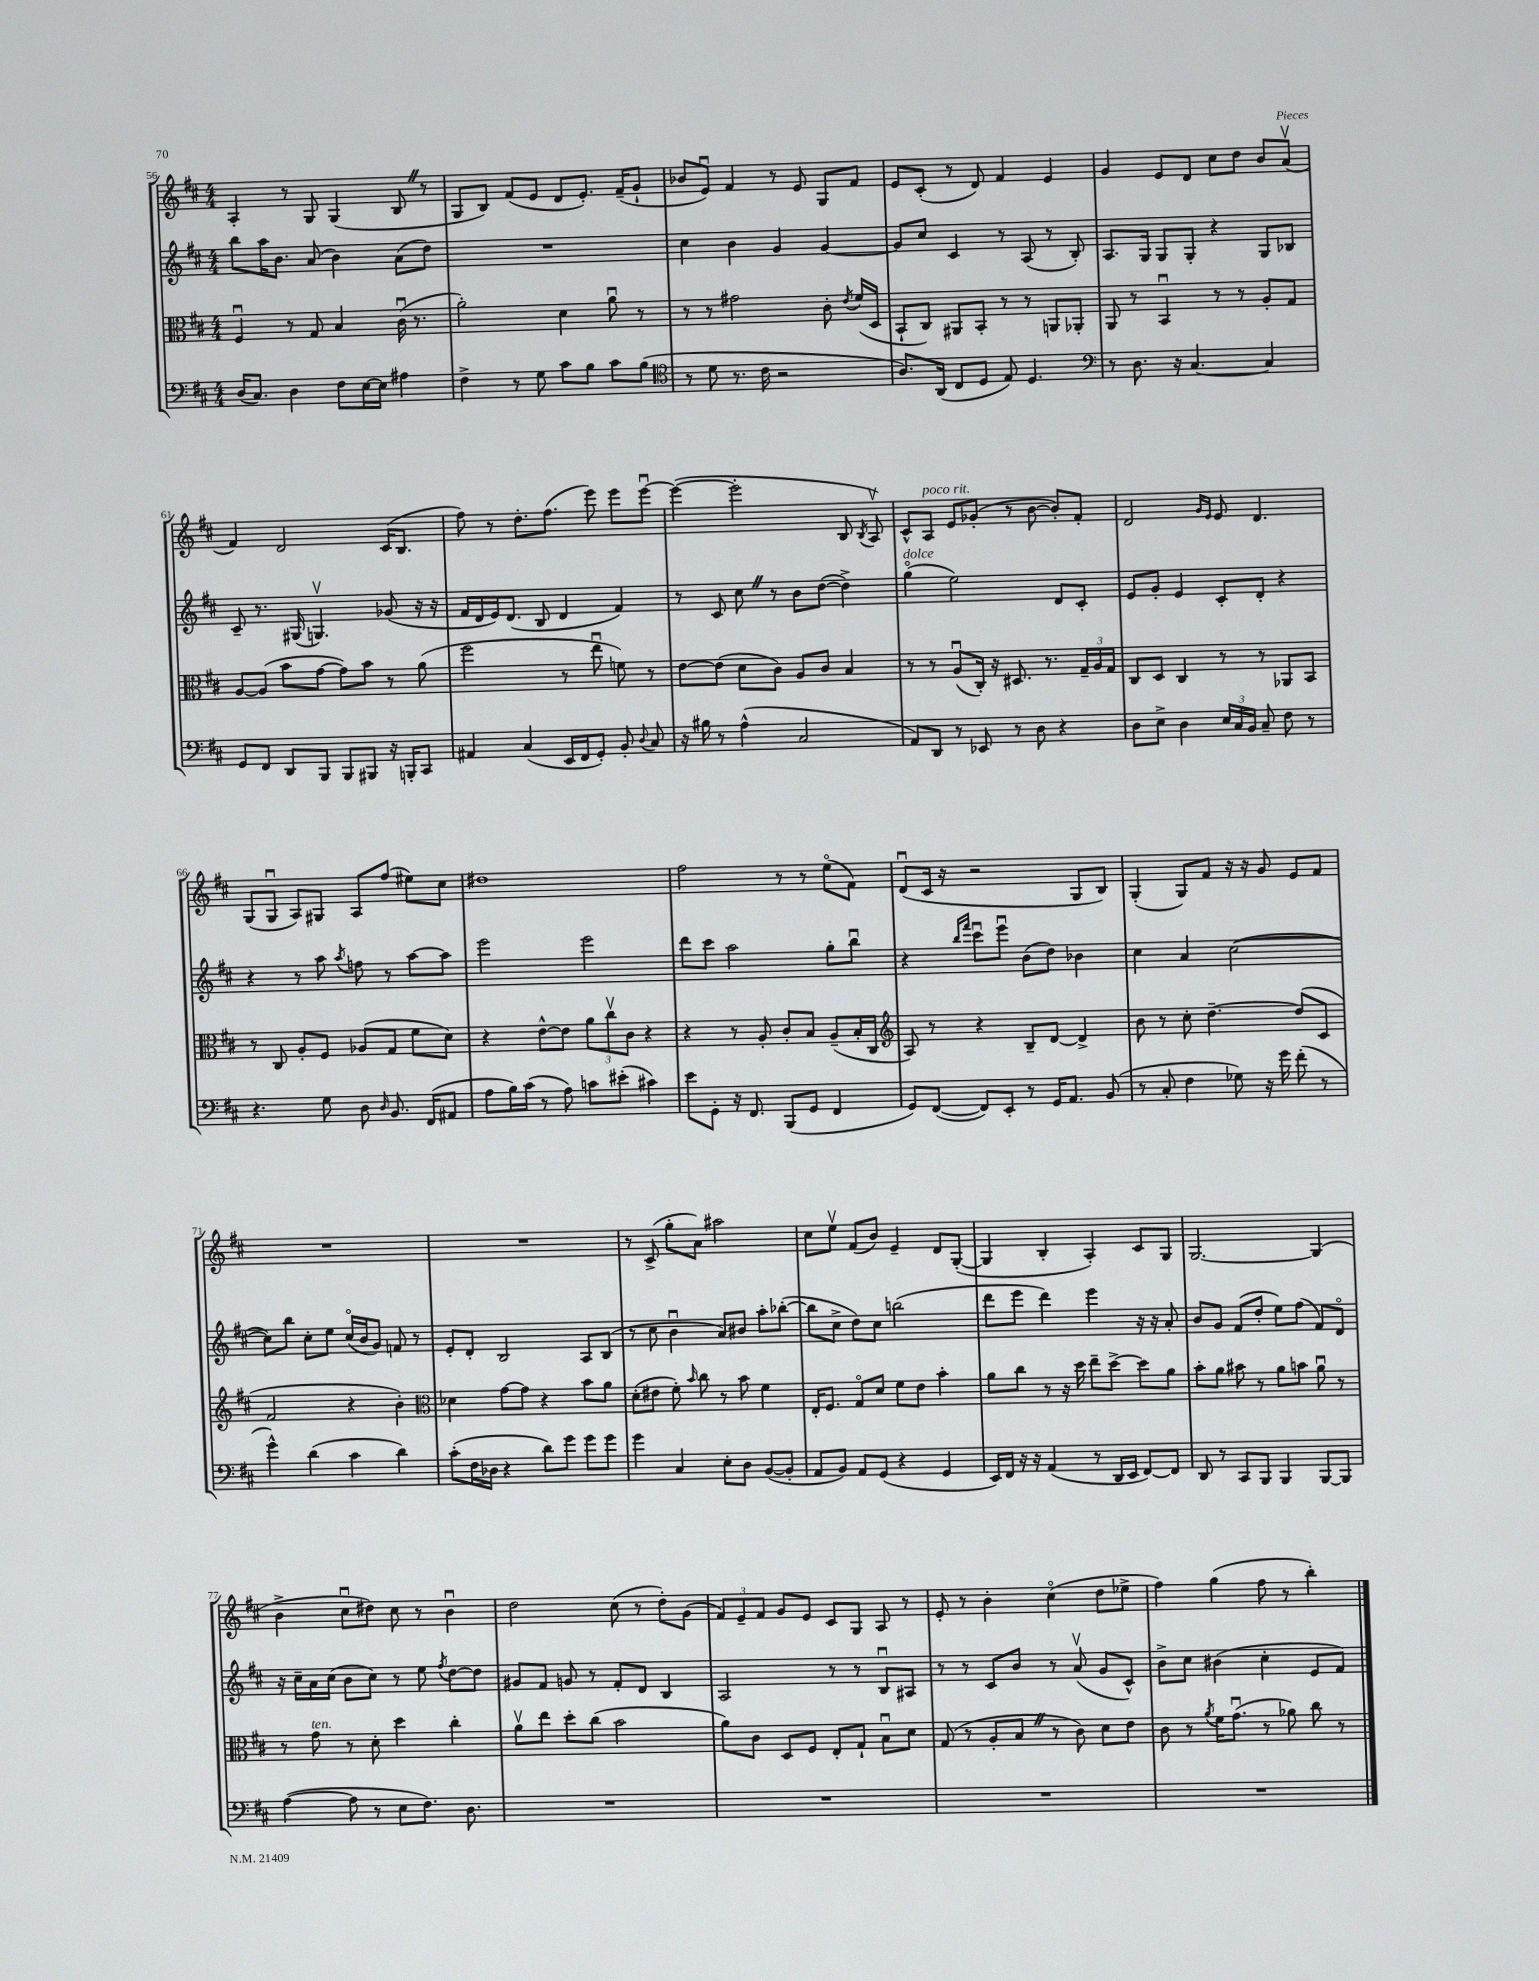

**kern	**kern	**kern	**kern
*staff4	*staff3	*staff2	*staff1
*clefF4	*clefC3	*clefG2	*clefG2
*k[f#c#]	*k[f#c#]	*k[f#c#]	*k[f#c#]
*M4/4	*M4/4	*M4/4	*M4/4
(16D	4F#u	8bb	4A'
8.C#)	.	.	.
.	.	16aa	.
.	.	8.b	.
4D	8r	.	8r
.	8G	(8a	8G
8F#	4B	4b)	(4G
[16E	.	.	.
16E]	.	.	.
4A#	(16c#u	(8a	8B
.	8.r	.	.
.	.	8dd)	8r
=	=	=	=
4F#^	2a')	1r	8G
.	.	.	8B)
8r	.	.	(8f#
8G	.	.	8e
8c#	4d	.	8d
8B	.	.	8.e')
8c#	8au	.	.
.	.	.	(16f#~
(8B	8r	.	8g`
=	=	=	=
*clefC4	*	*	*
8r	8r	4cc#	8b-
8d	8r	.	8eu)
8.r	2g#	4b	4f#
16c#	.	.	.
2r	.	4g	8r
.	.	.	8e
.	8c#'	[4g	8G
.	8qe	.	.
.	(16f#	.	8f#
.	16D	.	.
=	=	=	=
8.A)	8BB`	8g]	8e
.	8C#)	8cc#	(8c#'
(16AA	.	.	.
8C#	8AA#	4c#	8r
8D	8BB'	.	8d)
8E)	8r	8r	4f#
4.D	8r	(8A	.
.	8AA	8r	4e
.	8AA-'	8B')	.
=	=	=	=
*clefF4	*	*	*
8r	8AA	8.A	4g
8.D	8r	.	.
.	.	16G	.
.	4BBu	8G	8e
16r	.	.	.
[4.C#	.	8G'	8d
.	8r	4r	8cc#
.	8r	.	8dd
4C#]	8A'	8G	8b
.	8G	8B-	(8av
=	=	=	=
8GG	[8A	8c#~	4f#)
8FF#	(8A]	8.r	.
8DD	8b	.	2d
.	.	(16G#	.
8BBB	[8g	4.Gv)	.
8BBB	8g])	.	.
8BBB#	8b	.	.
16r	8r	(8g-	(16c#
16BBB'	.	.	8.B
8CC#	(8a	16r	.
.	.	16r	.
=	=	=	=
4AA#	2ff#	16f#	8ff#)
.	.	16d	.
.	.	16e)	8r
.	.	(8.d	.
(4C#	.	.	8.dd'
.	.	8B	.
.	.	.	(8.ff#
16EE	8r	4d	.
16FF#	.	.	.
8GG')	8eeu	.	8eee)
8BB'	8f)	4f#)	8eee
8qqD	.	.	.
8C#	8r	.	[8eeeu
=	=	=	=
16r	[8e	8r	(4eee_
16B#	.	.	.
8r	(8e]	8c#	.
(4A^^	8d	8cc#	2eee']
.	8c#)	8r	.
2C#	8A	8b	.
.	8c#	([8dd	.
.	4B	4dd^])	8B
.	.	.	8qB
.	.	.	8Av)
=	=	=	=
8AA)	8r	(4ggo	8c#^^
8DD	8r	.	8A
8r	(8Au	2ee)	8e
8EE-	16C#')	.	(8g-'
.	16r	.	.
8r	8.D#	.	8r
8D	.	.	[8b
.	8.r	.	.
4r	.	8d	8b'])
.	24G~	8c#'	8f#'
.	24A	.	.
.	24G	.	.
=	=	=	=
8D	8C#	8e	2d
8E^	8D	8g'	.
4D	4C#	4e	.
.	.	.	16qqg
.	.	.	16qqe
24E	8r	8c#'	8e
24C#	.	.	.
24BB	.	.	.
8C#~	8r	8d'	4.d
8F#	8AA-	4r	.
8r	8BB	.	.
=	=	=	=
4.r	8r	4r	(8G
.	8C#	.	8Gu
.	8A'	8r	8A)
8G	8F#	8aa	8G#
.	.	8qaa	.
8D	(8A-	8ff	8A
16qqD	.	.	.
8.BB	8G	8r	(8ff#
.	8f#	[8aa	8ee#)
(16FF#	.	.	.
8AA#	8d)	8aa]	8cc#
=	=	=	=
8A	4r	2eee	1dd#
16B)	.	.	.
(16c#	.	.	.
8r	[8e^^	.	.
8A)	8e]	.	.
8c	12a	2eee	.
.	12cc#v	.	.
(8e#'	.	.	.
.	12c#	.	.
4c#)	4r	.	.
=	=	=	=
8e	4r	8ddd	2ff#
8GG'	.	8ccc#	.
16r	8r	2aa	.
8.FF#	.	.	.
.	8A'	.	.
(8BBB	8c#'	.	8r
8GG	8B	.	8r
4FF#	(8A~	8gg'	(8eeo
.	16B'	8bbu	8f#)
.	16C#	.	.
=	=	=	=
*	*clefG2	*	*
8GG)	8A)	4r	(8du
([8FF#	8r	.	16c#
.	.	.	16r
.	.	16qqbb	.
.	.	16qqfff#	.
8FF#])	4r	8ccc#u	2r
8EE'	.	8eeeu	.
8r	8B~	(8b	.
16GG	[8d	8dd)	.
8.AA	.	.	.
.	4d^]	4b-	8G
(8BB	.	.	8B)
=	=	=	=
8r	8b	4cc#	(4G'
8C#'	8r	.	.
4F#	8cc#'	4a	8G)
.	[4.dd~	.	8f#
8G-)	.	([2cc#	16r
.	.	.	16r
16r	.	.	8g
16g	.	.	.
(8f#'	(8dd]	.	8e
8r	8c#	.	8f#
=	=	=	=
4g^^)	2f#	8cc#])	1r
.	.	8bb	.
(4d	.	8cc#'	.
.	.	8ee	.
4c#	4r	(16cc#o	.
.	.	16b	.
.	.	8g)	.
4d)	4b')	8f	.
.	.	8r	.
=	=	=	=
*	*clefC3	*	*
(8c#'	4d-	8e'	1r
16F#	.	8d'	.
16D-	.	.	.
4r	[8g	2B	.
.	8g]	.	.
8d)	4r	.	.
8g	.	.	.
8g	8b	8A	.
8g	8a	(8B	.
=	=	=	=
4g	(8d'	8r	8r
.	8e#	8cc#	(8c#^
4C#	8f#')	4bu	8gg'
.	16qqb	.	.
.	8cc#	.	8a)
8E'	8r	8a)	2aa#
8D	8b	8b#	.
([8BB	4f#	8aa'	.
8BB']	.	([8bb-'	.
=	=	=	=
8AA	16E'	8bb-]	8cc#
.	8.F#	.	.
8BB)	.	8cc#^	8eev
8AA	8Go	8dd)	(8f#
(8GG	8d	8cc#	8b)
4r	8f#	(2bb	4e~
.	8e	.	.
4GG	4b'	.	8d
.	.	.	([8G'
=	=	=	=
16EE)	8a	8ddd	4G]
16FF#	.	.	.
16r	8cc#	8eee	.
16r	.	.	.
(4AA	8r	4ddd)	4B'
.	16r	.	.
.	16dd	.	.
8r	8ee~	4eee	4A')
16DD	[8dd^	.	.
16EE	.	.	.
[8FF#)	8dd]	16r	8c#
.	.	16r	.
8FF#]	8a	8a'	8G
=	=	=	=
8DD	8b'	8b	[2.G
8r	8a	8g	.
8CC#	8b#	(8f#	.
8BBB	8r	8dd'	.
4BBB	8a	8ee)	.
.	8b	(8ff#	.
[8BBB	8au	8f#)	(4G]
8BBB]	8r	8do	.
=	=	=	=
([4A	8r	16r	4b^
.	.	16cc#~	.
.	8g	16a	.
.	.	(16cc#	.
8A]	8r	8b	8cc#u
8r	8d'	8cc#)	8dd#)
8E	4dd	8r	8cc#
8.F#)	.	8ee	8r
.	.	8qff#	.
.	4cc#'	[8dd	4bu
8.D	.	.	.
.	.	8dd]	.
=	=	=	=
1r	8av	8g#	2dd
.	8ee	8f#	.
.	8dd'	8g	.
.	(8cc#	8r	.
.	2b	8f#'	(8cc#
.	.	8d	8r
.	.	4B	8dd')
.	.	.	(8g
=	=	=	=
1r	8a)	2A	12f#)
.	.	.	12e~
.	8c#	.	.
.	.	.	12f#
.	8D	.	8g
.	8F#	.	8e
.	8E'	8r	8c#
.	8G`	8r	8G
.	8Bu	8Bu	8A
.	8d	8A#	8r
=	=	=	=
1r	(8G	8r	8e'
.	8r	8r	8r
.	8A'	8c#	4b'
.	8B	8b	.
.	8r	8r	(4cc#o
.	8c#)	(8av	.
.	8d	8g	8dd
.	8e	8c#^^)	8ee-^
=	=	=	=
1r	8c#	8b^	4ff#)
.	8r	8cc#	.
.	8qa	.	.
.	16f#	(4b#	(4gg
.	(8.gu	.	.
.	8r	4cc#'	8ff#
.	8a-)	.	8r
.	8cc#	8e	4bb')
.	8r	8f#)	.
==	==	==	==
*-	*-	*-	*-
